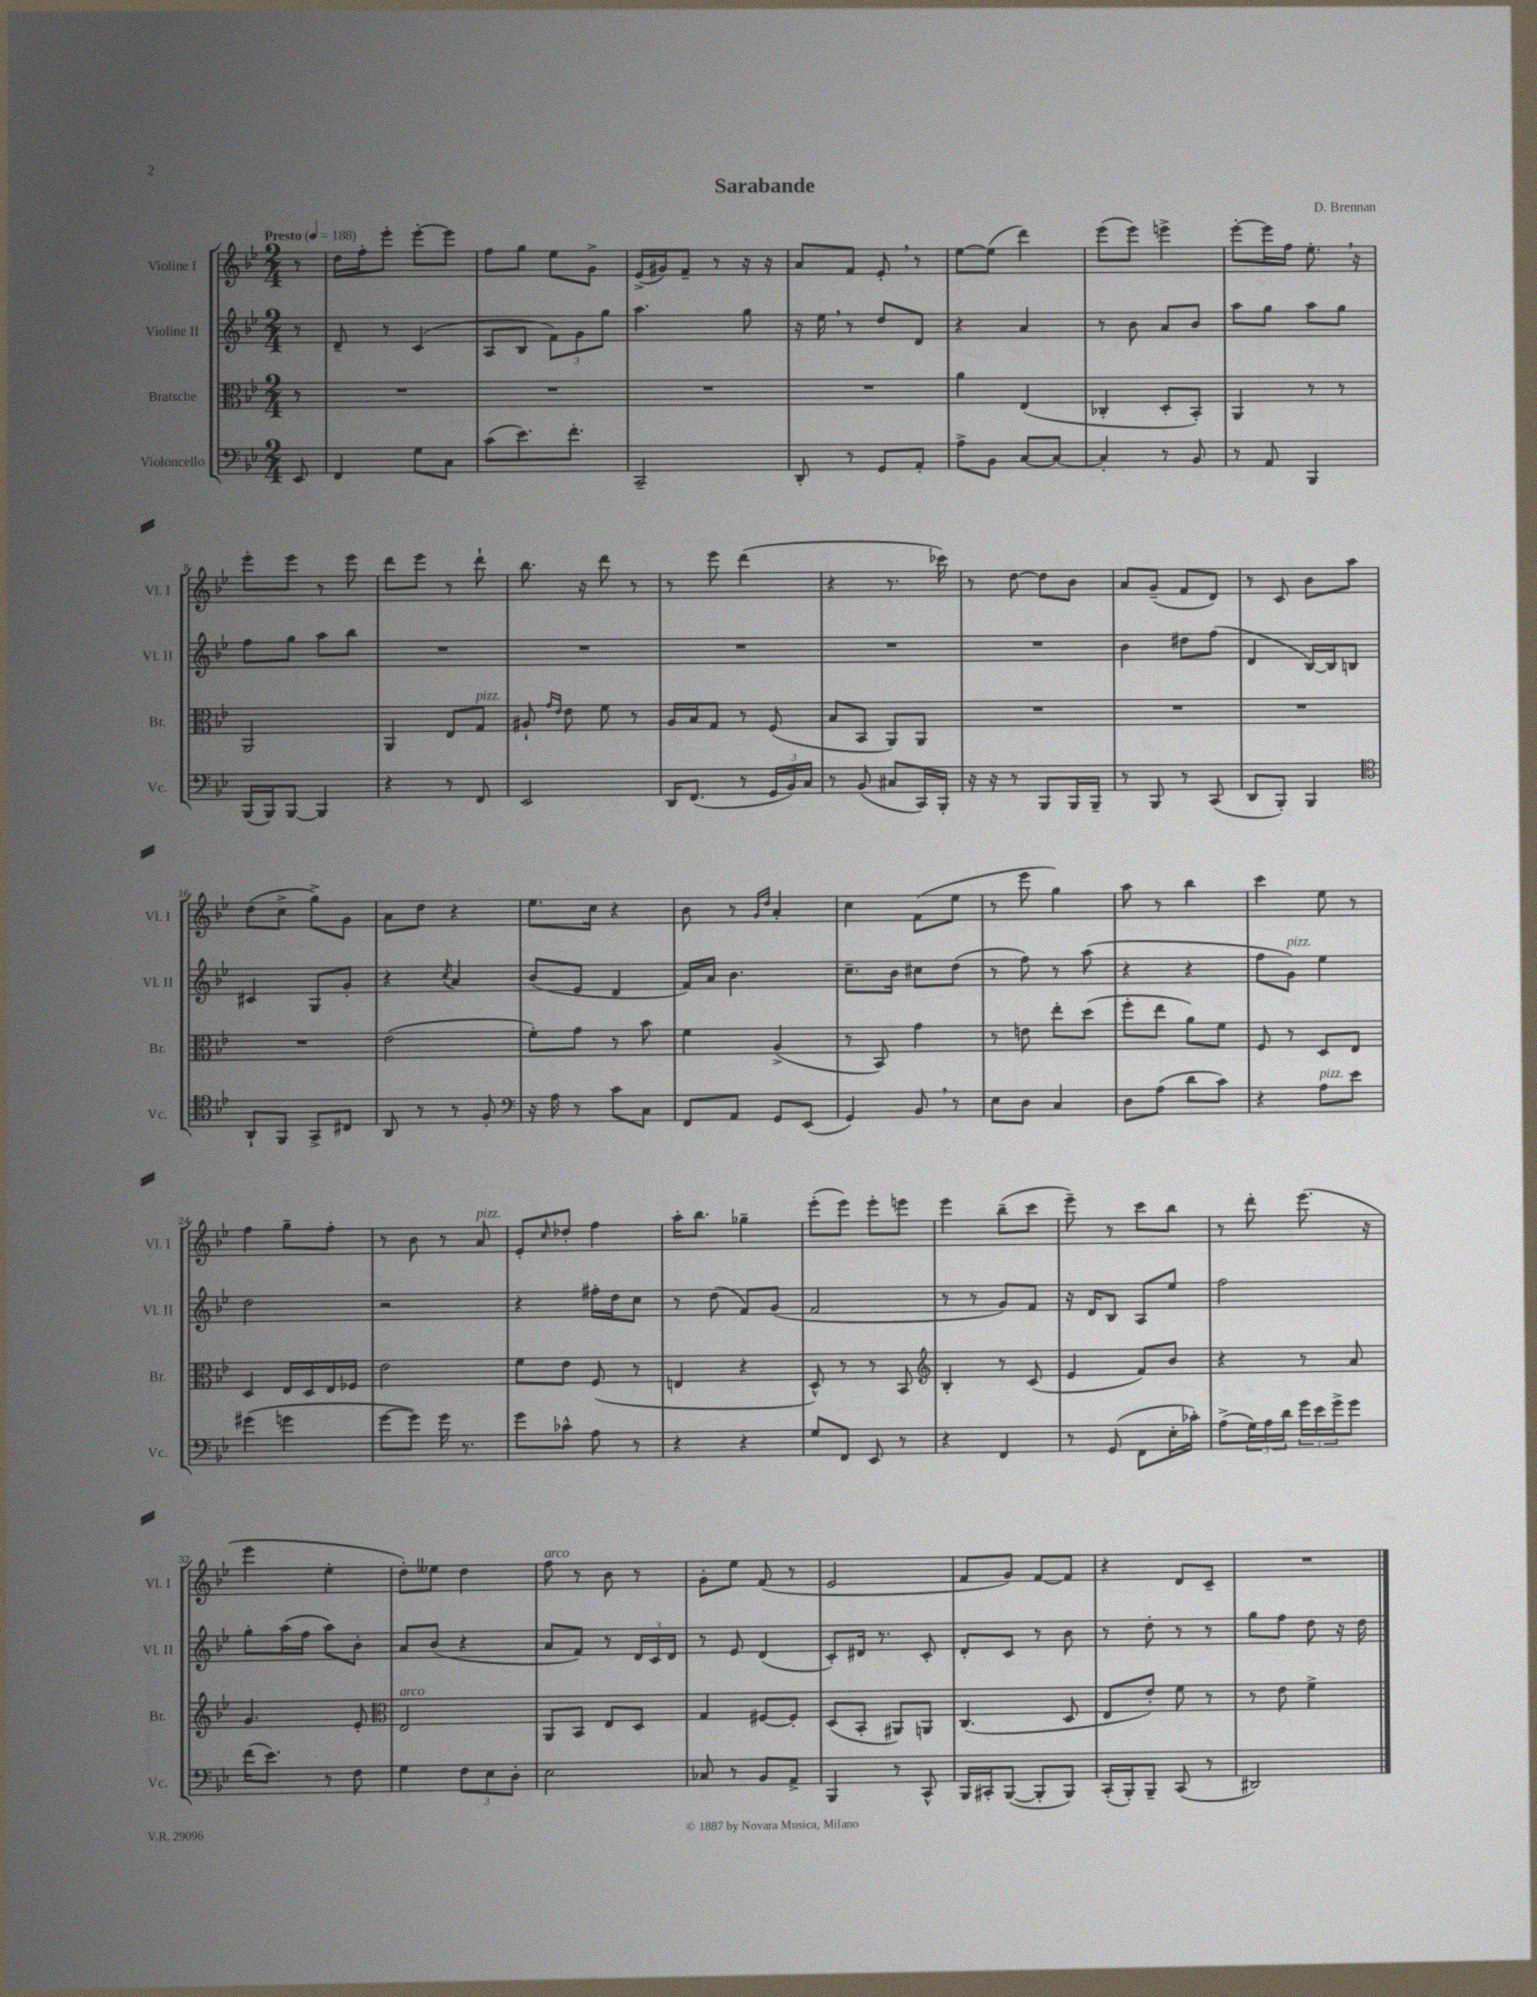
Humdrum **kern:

**kern	**kern	**kern	**kern
*staff4	*staff3	*staff2	*staff1
*clefF4	*clefC3	*clefG2	*clefG2
*k[b-e-]	*k[b-e-]	*k[b-e-]	*k[b-e-]
*M2/4	*M2/4	*M2/4	*M2/4
*MM188	*MM188	*MM188	*MM188
8EE-	8r	8r	8r
=	=	=	=
4FF	2r	8d~	16dd
.	.	.	16ff'
.	.	8r	8eee-'
8G	.	(4c	[8eee-'
8C	.	.	8eee-]
=	=	=	=
(8c	2r	8A	8ff
8.e-)	.	8B-	8gg
.	.	12f)	8ee-
8.f'	.	.	.
.	.	12g	.
.	.	.	8g^
.	.	12gg	.
=	=	=	=
2CC~	2r	4.aa	(16e-^
.	.	.	16g#)
.	.	.	8f~
.	.	.	8r
.	.	8gg	16r
.	.	.	16r
=	=	=	=
8DD'	2r	16r	8a
.	.	16ee-	.
8r	.	8r	8f
8GG	.	8dd	8e-'
8AA'	.	8d	8r
=	=	=	=
8A^	4a	4r	[8ee-
8BB-	.	.	(8ee-]
[8C	(4E-	4a	4ddd)
8C_	.	.	.
=	=	=	=
4C']	4C-'	8r	(8eee-
.	.	8b-	8eee-)
8r	8D'	8a	4eee^
8BB-	8BB-')	8b-	.
=	=	=	=
8r	4AA	8aa	[8eee-'
8AA	.	8gg	16eee-]
.	.	.	16ff
4BBB-	8r	8aa	8.ee-'
.	8r	8gg	.
.	.	.	16r
=	=	=	=
(16BBB-	2AA	8ff	8eee-'
16BBB-)	.	.	.
[8BBB-	.	8gg	8eee-
4BBB-]	.	8aa	8r
.	.	8bb-	8eee-
=	=	=	=
4r	4AA	2r	8ddd
.	.	.	8eee-
8r	8E-	.	8r
8FF	8G	.	8ddd`
=	=	=	=
2EE-	8A#`	2r	8.bb-
.	16qqg	.	.
.	16qqe-	.	.
.	8e-	.	.
.	.	.	16r
.	8f	.	8ddd
.	8r	.	8r
=	=	=	=
16DD	16A	2r	8r
(8.FF	16B-	.	.
.	8G	.	8eee-
8r	8r	.	(4ddd
24GG	(8F	.	.
24BB-)	.	.	.
24C	.	.	.
=	=	=	=
8r	8B-	2r	4r
(8BB-	8BB-	.	.
8C#	8AA)	.	8.r
16CC)	8AA	.	.
16BBB-'	.	.	16ccc-)
=	=	=	=
16r	2r	2r	8r
16r	.	.	.
8r	.	.	[8dd
8BBB-	.	.	8dd]
16BBB-	.	.	8b-
16BBB-~	.	.	.
=	=	=	=
8r	2r	4b-	8a
8BBB-	.	.	(8g~
8r	.	8dd#	8f
(8CC	.	(8ff	8d)
=	=	=	=
8DD	2r	4d	8r
8BBB-')	.	.	8c
4BBB-	.	[16B-)	8b-
.	.	16B-]	.
.	.	8B	8aa
=	=	=	=
*clefC4	*	*	*
8AA`	2r	4c#	(8dd
8FF	.	.	8cc^
8GG^	.	8G	8gg^)
8C#	.	8g'	8g
=	=	=	=
8AA	(2e-	4r	8a
8r	.	.	8dd
.	.	8qcc	.
8r	.	4a	4r
8F'	.	.	.
=	=	=	=
*clefF4	*	*	*
16r	8f')	(8b-	8.ee-
16A	.	.	.
8r	8g	8e-	.
.	.	.	16cc
8c	8r	4d	4r
8C	8b-	.	.
=	=	=	=
8FF	4f	16f)	8b-
.	.	16a	.
8AA	.	4.b-	8r
.	.	.	16qqg
.	.	.	16qqdd
8GG	(4A^	.	4a'
(8EE-	.	.	.
=	=	=	=
4GG)	8r	8.cc~	4cc
.	8BB-)	.	.
.	.	16b-	.
8BB-	4g	8cc#	(8f
8r	.	(8dd	8ee-
=	=	=	=
8E-	8r	8r	8r
8D	8e	8ff)	8eee-
4C	8ee-'	8r	4gg)
.	(8dd	(8aa	.
=	=	=	=
8D	8ff'	4r	8aa
(8A	8ee-	.	8r
8d	8a)	4r	4bb-
8c)	8f	.	.
=	=	=	=
4r	8F	8ff	4ccc
.	8r	8g)	.
8A	8D	4ee-	8ee-
8e-	8E-	.	8r
=	=	=	=
(4g#	4D	2dd	4ff
4g	16E-	.	8gg~
.	16D	.	.
.	16E-	.	8ff'
.	16F-	.	.
=	=	=	=
[8g	2e-	2r	8r
8g])	.	.	8b-
16g	.	.	8r
8.r	.	.	.
.	.	.	8a
=	=	=	=
8g	8f	4r	8e-'
.	.	.	16qqcc
8c-^^	8e-	.	8dd-'
8A	(8F	16ff#'	4ff
.	.	16dd	.
8r	8r	8cc	.
=	=	=	=
4r	4E	8r	16aa'
.	.	.	8.bb-
.	.	(8dd	.
4r	4r	8f)	4gg-~
.	.	(8g	.
=	=	=	=
8G	8D^^)	2f	(8eee-'
8FF	8r	.	8eee-)
8EE-	8r	.	8eee-'
8r	8BB-	.	8eee
=	=	=	=
*	*clefG2	*	*
4r	4B-'	8r	4eee-
.	.	8r	.
4FF	8r	8g)	(8bb-~
.	(8c	8f	8ccc
=	=	=	=
8r	4e-	16r	8eee-~)
.	.	16d	.
(8GG	.	8B-	8r
8FF	8f)	8A	8ccc
16E-'	8b-	8ee-	8bb-
16c-')	.	.	.
=	=	=	=
(8A^	4r	2ff	8r
24G)	.	.	8ddd'
24A	.	.	.
24d	.	.	.
24g	8r	.	(8.eee-
24e-	.	.	.
24g^	.	.	.
8g	8a	.	.
.	.	.	16r
=	=	=	=
(16f	4.g	8gg'	4eee-
8.e-)	.	.	.
.	.	(16aa	.
.	.	16ff	.
8r	.	8aa)	4ee-'
8F	8e-'	8b-'	.
=	=	=	=
*	*clefC3	*	*
4G	2E-	8a	8dd')
.	.	(8b-	8ee--
12F	.	4r	4dd
12E-	.	.	.
12D'	.	.	.
=	=	=	=
2E-	8AA	8a	8ff
.	8BB-	8f)	8r
.	8E-	8r	8b-
.	8D	24d	8r
.	.	24c	.
.	.	24d	.
=	=	=	=
8C-	4G	8r	8g'
8r	.	8e-	8ee-
8BB-	[8F#	(4d	(8f
8AA^	8F#']	.	8r
=	=	=	=
4BBB-	(8D	8c')	2e-
.	8BB-'	16d#	.
.	.	8.r	.
8r	8AA#)	.	.
8CC^^	8AA	8c'	.
=	=	=	=
16BBB-	(4.C	8d'	8f
16CC#'	.	.	.
([8BBB-	.	8c	8g)
8BBB-']	.	8r	[8f
8BBB-)	8D	8b-	8f]
=	=	=	=
(16CC'	8E-	8r	4r
16BBB-')	.	.	.
8BBB-~	8e-')	8dd'	.
(8CC	8f	8r	8d
8r	8r	8r	8c~
=	=	=	=
2DD#)	8r	8gg	2r
.	8e-	8ff	.
.	4f^	8dd	.
.	.	16r	.
.	.	16dd	.
==	==	==	==
*-	*-	*-	*-
